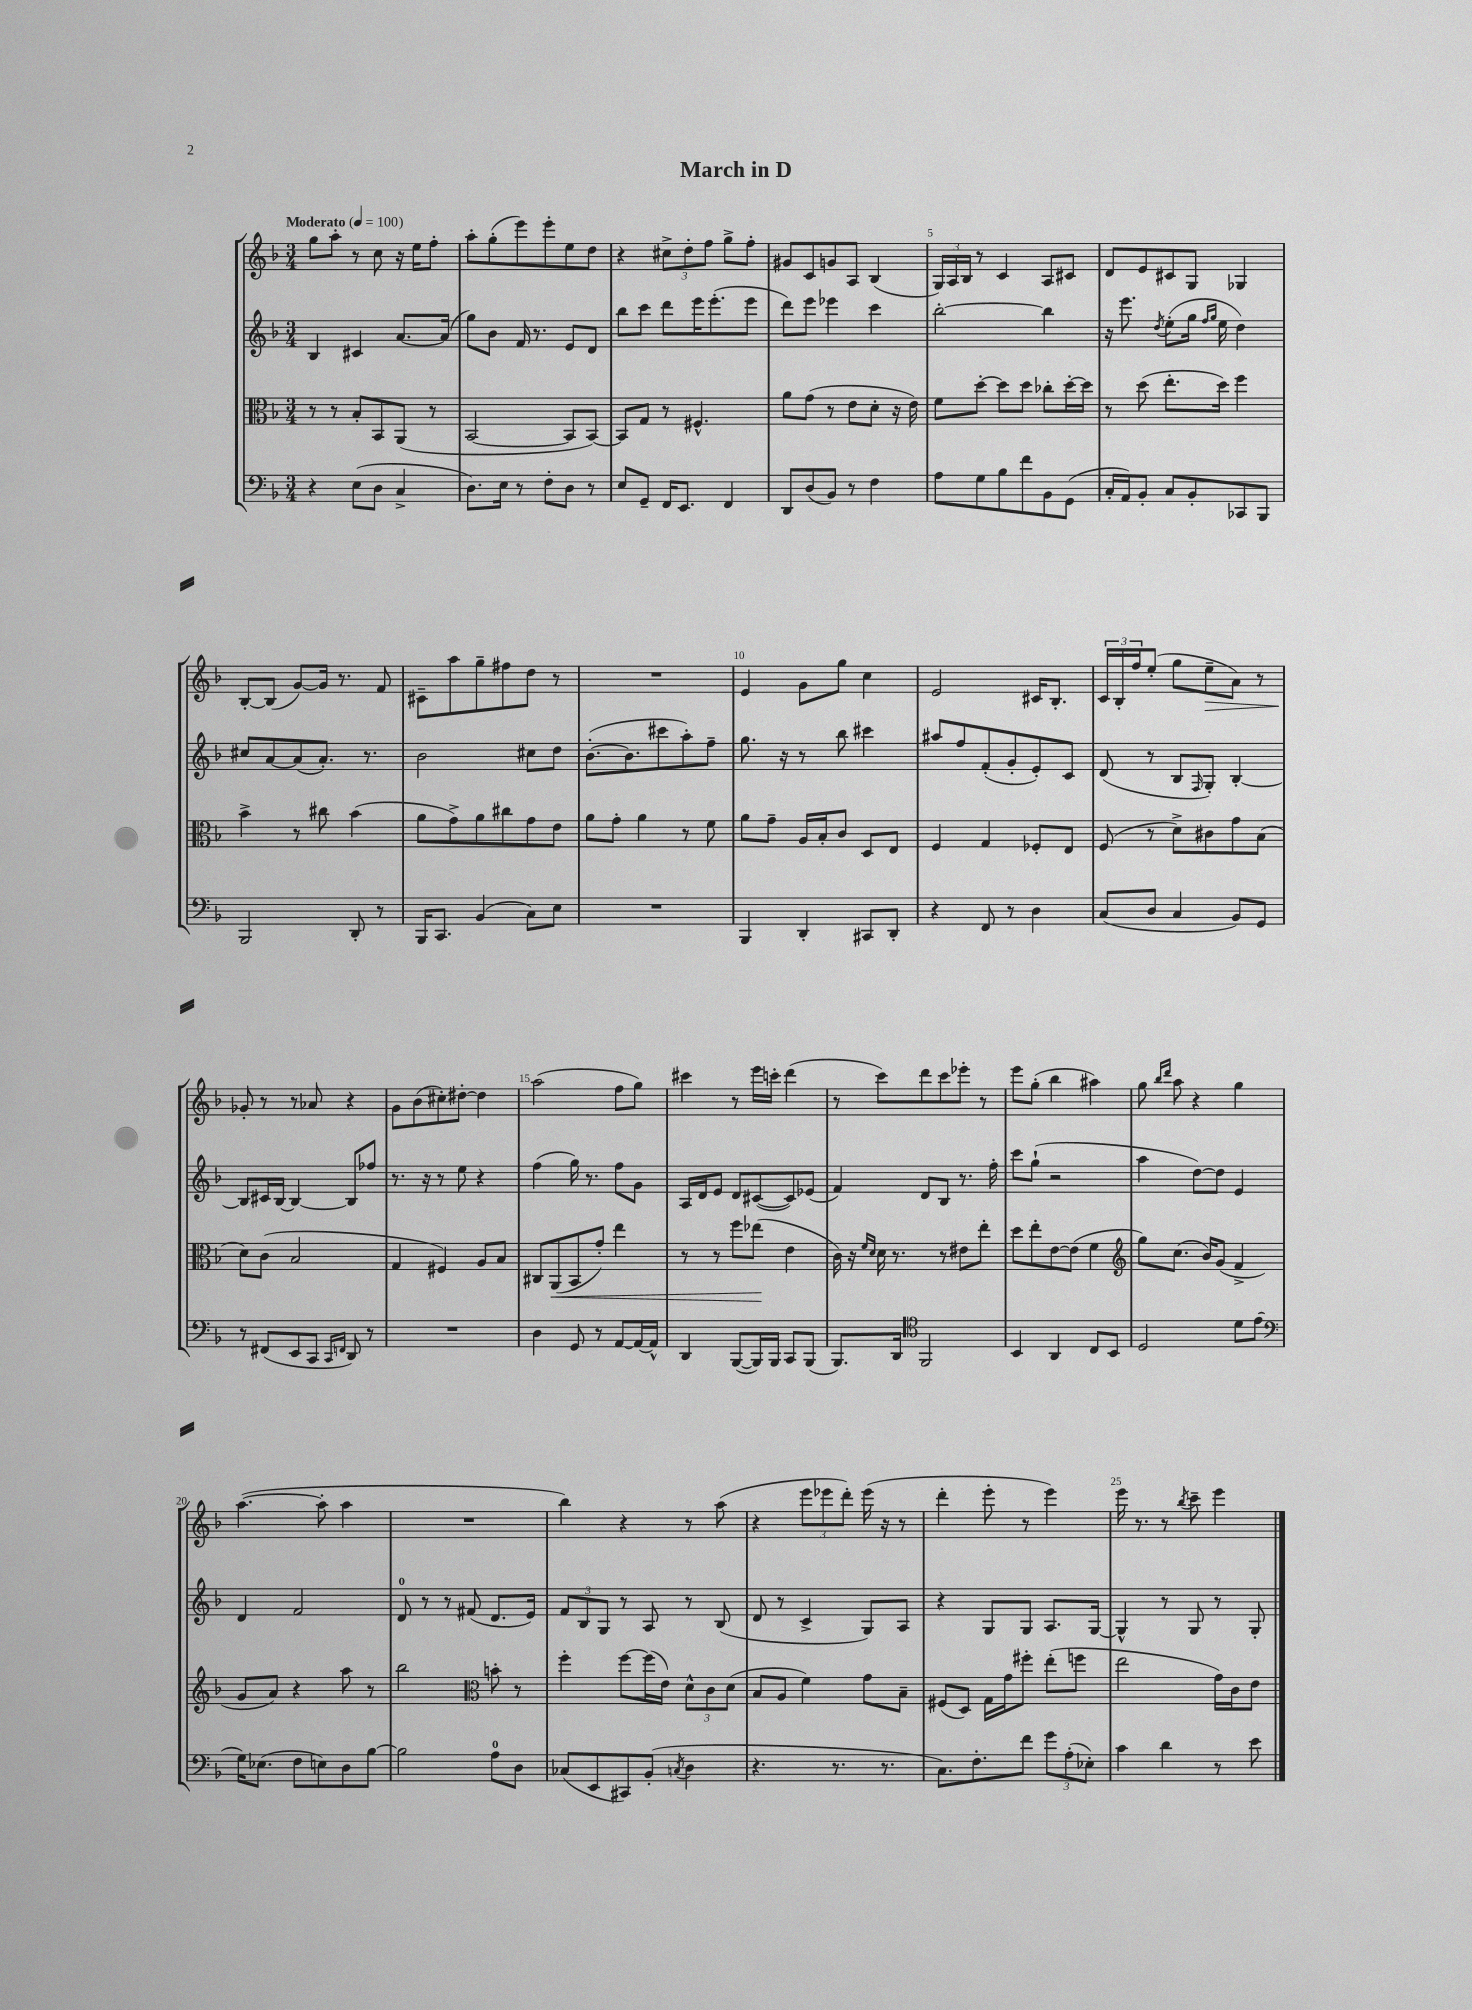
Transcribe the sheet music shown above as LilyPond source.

\header { title = "March in D" }
<<
\new StaffGroup <<
\new Staff = "s0" {
    \clef treble \key f \major \numericTimeSignature \time 3/4 \tempo "Moderato" 4 = 100
    g''8 a''8-. r8 c''8 r16 e''16 f''8-. |
    a''8-. g''8-.( e'''8) e'''8-. e''8 d''8 |
    r4 \tuplet 3/2 { cis''8-> d''8-. f''8 } g''8-> f''8-. |
    gis'8 c'8 g'8 a8 bes4( |
    \tuplet 3/2 { g16) a16 bes16 } r8 c'4 a8 cis'8 |
    d'8 e'8 cis'8 g8 ges4 |
    bes8~-. bes8( g'8~) g'16 r8. f'8 |
    cis'8-- a''8 g''8-- fis''8 d''8 r8 |
    R2. |
    e'4 g'8 g''8 c''4 |
    e'2 cis'16 bes8.-. |
    \tuplet 3/2 { c'16 bes16-. f''16 } e''8-.( g''8 e''8--\> a'8) r8 |
    ges'8-.\! r8 r8 aes'8 r4 |
    g'8 bes'8( cis''8-.) dis''8~-. dis''4 |
    a''2( f''8 g''8) |
    cis'''4 r8 e'''16 c'''16-. d'''4( |
    r8 c'''8) d'''8 c'''8 ees'''8-. r8 |
    e'''8 g''8-.( bes''4 ais''4) |
    g''8 \grace { bes''16 d'''16 } a''8 r4 g''4 |
    a''4.~( a''8-. a''4 |
    R2. |
    bes''4) r4 r8 a''8( |
    r4 \tuplet 3/2 { e'''8 ees'''8 d'''8-.) } ees'''16( r16 r8 |
    d'''4-. e'''8-. r8 e'''4) |
    e'''16 r8. r8 \acciaccatura { bes''8 } c'''8-- e'''4 \bar "|." |
}
\new Staff = "s1" {
    \clef treble \key f \major \numericTimeSignature \time 3/4
    bes4 cis'4 a'8.~ a'16( |
    g''8) bes'8 f'16 r8. e'8 d'8 |
    bes''8 c'''8 d'''8 e'''16 e'''8.-.( e'''8 |
    d'''8) e'''8 ees'''4 c'''4 |
    bes''2~-. bes''4 |
    r16 e'''8. \acciaccatura { d''8 } e''8-.( g''16 \grace { f''16 g''16 } e''16 d''4) |
    cis''8 a'8~ a'8( a'8.-.) r8. |
    bes'2 cis''8 d''8 |
    bes'8.~-.( bes'8. cis'''8 a''8-.) f''8-- |
    g''8. r16 r8 bes''8 cis'''4 |
    ais''8 f''8 f'8-.( g'8-. e'8-.) c'8 |
    d'8( r8 bes8 \grace { f16 } g8-.) bes4~-. |
    bes8 cis'16 bes16~ bes4~ bes8 fes''8 |
    r8. r16 r8 e''8 r4 |
    f''4( g''16) r8. f''8 g'8 |
    a16 d'16 e'8 d'8 cis'8~( cis'8) ees'8( |
    f'4) d'8 bes8 r8. f''16-. |
    c'''8 g''8-!( r2 |
    a''4 d''8~) d''8 e'4 |
    d'4 f'2 |
    d'8-0 r8 r8 fis'8( d'8. e'16) |
    \tuplet 3/2 { f'8 bes8 g8 } r8 a8 r8 bes8( |
    d'8 r8 c'4-> g8) a8 |
    r4 g8 g8 a8. g16~ |
    g4-^ r8 g8 r8 g8-. \bar "|." |
}
\new Staff = "s2" {
    \clef alto \key f \major \numericTimeSignature \time 3/4
    r8 r8 bes8-. bes,8 a,8( r8 |
    bes,2~ bes,8 bes,8~) |
    bes,8 g8 r8 fis4.-^ |
    a'8 g'8( r8 e'8 d'8-. r16 e'16) |
    f'8 d''8~-. d''8 d''8 ces''8-. d''16~-. d''16 |
    r8 d''8( e''8.-. d''16) f''4 |
    bes'4-> r8 cis''8 bes'4( |
    a'8 g'8->) a'8 cis''8 g'8 e'8 |
    a'8 g'8-. a'4 r8 f'8 |
    a'8 g'8-- a16 bes16-. c'8 d8 e8 |
    f4 g4 fes8-. e8 |
    f8( r8 d'8->) cis'8 g'8 bes8( |
    d'8) c'8( bes2 |
    g4 fis4) a8 bes8 |
    cis8 a,8\<( bes,8 g'8-.) e''4 |
    r8 r8 f''8 ees''8\!( e'4 |
    c'16) r16 \grace { f'16 d'16 } d'16 r8. r8 eis'8 e''8-. |
    d''8 e''8-. e'8~ e'8( f'4 |
    \clef treble g''8) c''8.( bes'16) g'8( f'4-> |
    g'8 a'8) r4 a''8 r8 |
    bes''2 \clef alto b'8-. r8 |
    f''4-. f''8~ f''16( e'16) \tuplet 3/2 { d'8-^ c'8 d'8( } |
    bes8 a8 f'4) g'8 bes8-- |
    fis8( d8) g16 g'16 fis''8-. e''8-.( f''8 |
    e''2 g'16) c'16 e'8 \bar "|." |
}
\new Staff = "s3" {
    \clef bass \key f \major \numericTimeSignature \time 3/4
    r4 e8( d8 c4-> |
    d8.) e16 r8 f8-. d8 r8 |
    e8 g,8-- f,16 e,8. f,4 |
    d,8 d8( bes,8) r8 f4 |
    a8 g8 bes8 f'8 bes,8 g,8( |
    c16-. a,16) bes,8-. c8 bes,8-. ces,8 bes,,8 |
    bes,,2 d,8-. r8 |
    bes,,16 c,8. bes,4( c8) e8 |
    R2. |
    bes,,4 d,4-. cis,8 d,8-. |
    r4 f,8 r8 d4 |
    c8( d8 c4 bes,8) g,8 |
    r8 fis,8( e,8 c,8 \grace { c,16 f,16 } d,8) r8 |
    R2. |
    d4 g,8 r8 a,8~ a,16~ a,16-^ |
    d,4 bes,,8~( bes,,16) bes,,16 c,8 bes,,8( |
    bes,,8.) d,16 \clef tenor f,2 |
    bes,4 a,4 c8 bes,8 |
    d2 d'8 e'8( |
    \clef bass g16) ees8.( f8 e8) d8 bes8~ |
    bes2 a8-0 d8 |
    ces8( e,8 cis,8) bes,8-.( \acciaccatura { c8 } d4 |
    r4. r8. r8. |
    c8.) f8.-. f'8 \tuplet 3/2 { g'8 a8-.( ees8-.) } |
    c'4 d'4 r8 e'8 \bar "|." |
}
>>
>>
\layout { \context { \Score \override BarNumber.break-visibility = ##(#f #t #t) barNumberVisibility = #(every-nth-bar-number-visible 5) } }
